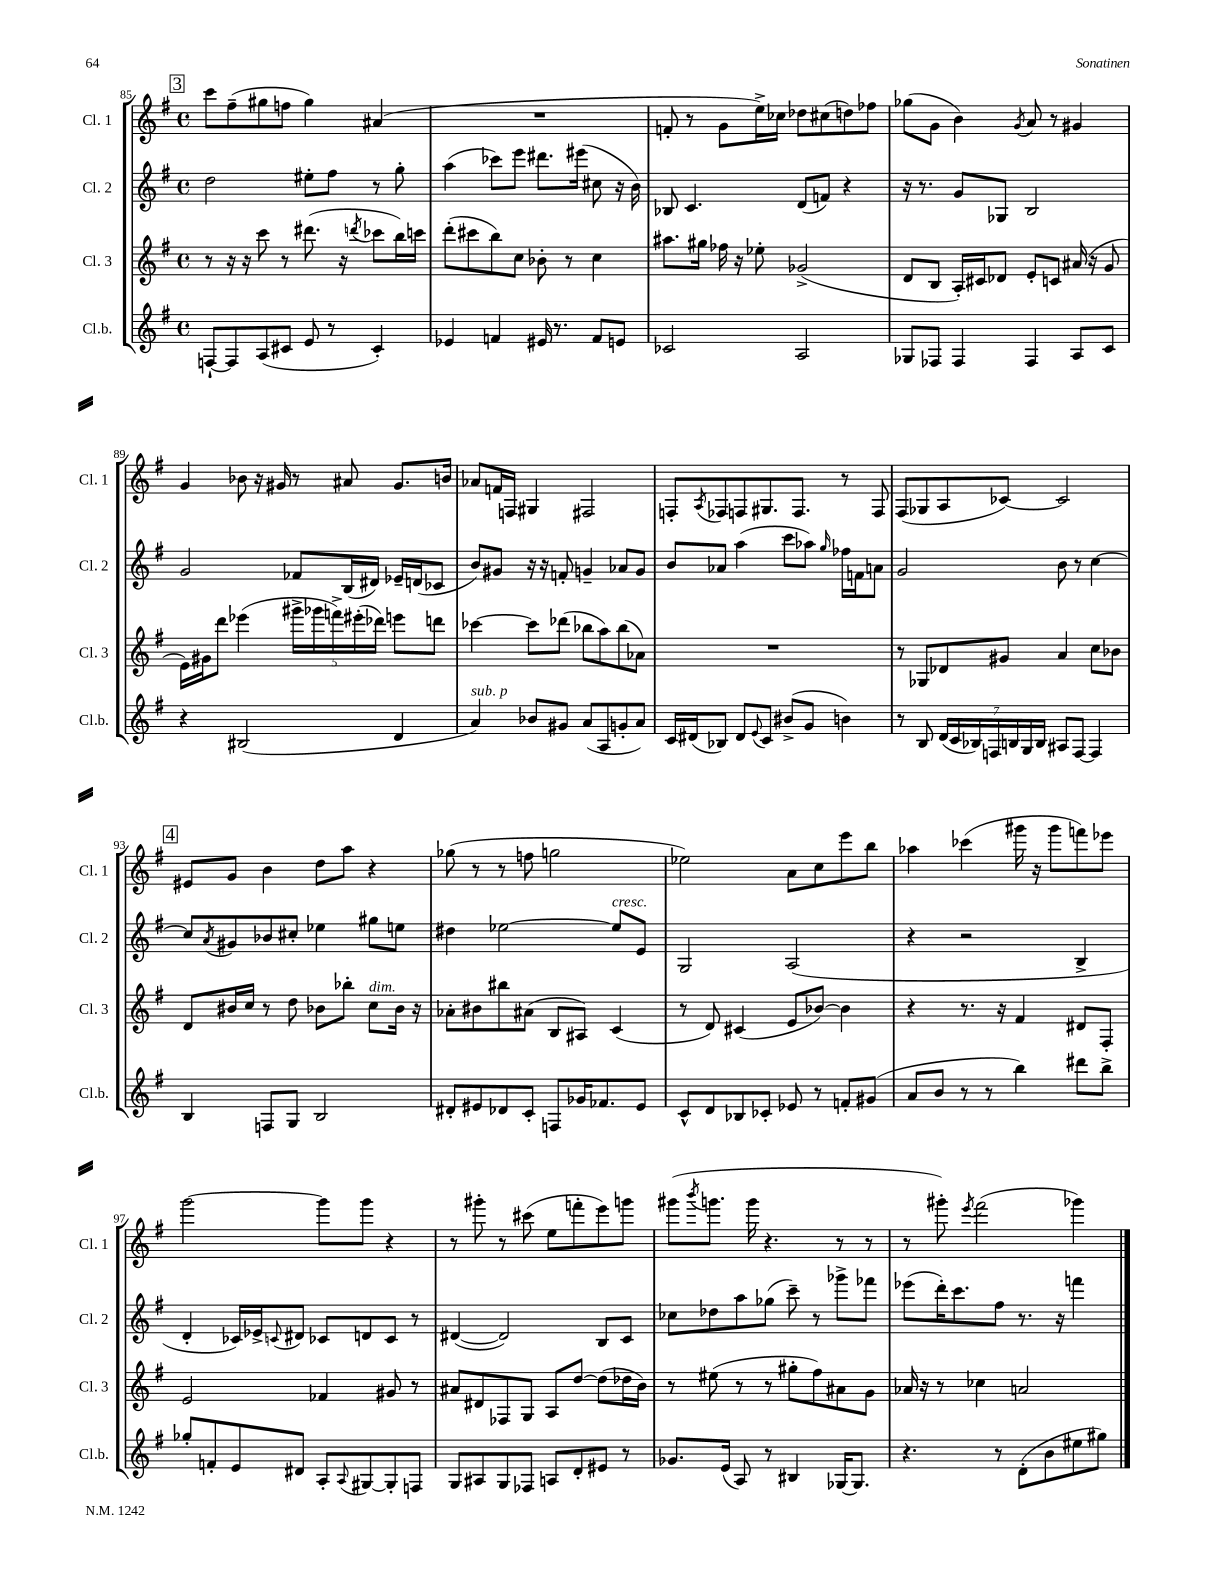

**kern	**kern	**kern	**kern
*staff4	*staff3	*staff2	*staff1
*clefG2	*clefG2	*clefG2	*clefG2
*k[f#]	*k[f#]	*k[f#]	*k[f#]
*M4/4	*M4/4	*M4/4	*M4/4
*met(c)	*met(c)	*met(c)	*met(c)
[8F`	8r	2dd	8ccc
8F]	16r	.	(8ff#~
.	16r	.	.
(8A	8ccc	.	8gg#
8c#	8r	.	8ff
8e	(8.ddd#	8ee#'	4gg#)
8r	.	8ff#	.
.	16r	.	.
.	8qddd	.	.
4c#')	8ccc-	8r	(4a#
.	16bb)	8gg'	.
.	16ccc	.	.
=	=	=	=
4e-	(8ddd'	(4aa	1r
.	8ccc#	.	.
4f	8bb)	8ccc-)	.
.	8cc	8eee	.
16e#	8b-'	8.ddd#	.
8.r	.	.	.
.	8r	.	.
.	.	(16eee#	.
8f	4cc	8cc#	.
8e	.	16r	.
.	.	16b)	.
=	=	=	=
2c-	8.aa#	8B-	8f'
.	.	4.c	8r
.	16gg#	.	.
.	16ff-	.	8g
.	16r	.	.
.	8ee-'	.	16ee^)
.	.	.	16cc-
2A	(2g-^	(8d	8dd-
.	.	8f)	(8cc#
.	.	4r	8dd)
.	.	.	8ff-
=	=	=	=
8G-	8d	16r	(8gg-
.	.	8.r	.
8F-	8B	.	8g
4F-	16A')	8g	4b)
.	16c#	.	.
.	8d-	8G-	.
.	.	.	8qg
4F-	8e'	2B	8a
.	8c	.	8r
8A	(16a#	.	4g#
.	16r	.	.
8c	8g	.	.
=	=	=	=
4r	16e)	2g	4g
.	16g#	.	.
.	8ddd	.	.
(2B#	(4eee-	.	8b-
.	.	.	16r
.	.	.	16g#
.	20ggg#^	8f-	8r
.	20ggg-	.	.
.	20fff^)	.	.
.	.	(16B	8a#
.	(20eee#'	.	.
.	.	16d#)	.
.	20ddd-)	.	.
4d	8eee	16e-~	8.g#
.	.	(16d	.
.	8ddd	8c-	.
.	.	.	16b
=	=	=	=
4a)	[4ccc-	8b)	8a-
.	.	8g#	16f
.	.	.	16F
8b-	8ccc-]	16r	4G#
.	.	16r	.
8g#	(8ddd-	8f'	.
(8a	8bb-	4g~	2F#
8A	8aa)	.	.
8g'	(8bb-	8a-	.
8a)	8a-)	8g	.
=	=	=	=
16c	1r	8b	8F'
(16d#	.	.	.
.	.	.	8qA
8B-)	.	8a-	8F-
8d#	.	(4aa	8F
8qqe	.	.	.
8c	.	.	8.G#
(8b#^	.	8ccc	.
.	.	.	8.F
8g	.	8aa-)	.
.	.	16qqgg	.
4b)	.	16ff-	8r
.	.	16f	.
.	.	8a	8F
=	=	=	=
8r	8r	2g	(8F#
8B	8G-	.	8G-
(28d	8d-	.	8A
28c	.	.	.
28B-)	.	.	.
28F	.	.	.
.	8g#	.	[8c-)
28B	.	.	.
28G	.	.	.
28B	.	.	.
8A#	4a	8b	2c-]
[8F	.	8r	.
4F]	8cc	[4cc	.
.	8b-	.	.
=	=	=	=
4B	8d	8cc]	8e#
.	.	8qa	.
.	16b#	8g#	8g
.	16cc	.	.
8F	8r	8b-	4b
8G	8dd	8cc#'	.
2B	8b-	4ee-	8dd
.	8bb-'	.	8aa
.	8cc	8gg#	4r
.	16b-	8ee	.
.	16r	.	.
=	=	=	=
8d#'	8a-'	4dd#	(8gg-
8e#	8b#	.	8r
8d-	8bb#	[2ee-	8r
8c'	(8a#	.	8ff
8F	8B	.	2gg
16g-	8A#)	.	.
8.f-	.	.	.
.	(4c	8ee-]	.
8e#	.	8e	.
=	=	=	=
8c^^	8r	2G	2ee-)
8d	8d)	.	.
8B-	(4c#	.	.
8c-'	.	.	.
8e-	8e	(2A	8a
8r	[8b-)	.	8cc
8f'	4b-]	.	8eee
(8g#	.	.	8bb
=	=	=	=
8a	4r	4r	4aa-
8b	.	.	.
8r	8.r	2r	(4ccc-
8r	.	.	.
.	16r	.	.
4bb)	4f#	.	16ggg#
.	.	.	16r
.	.	.	8ggg#
8ddd#	8d#	4B^	8fff)
8bb^	8F#'	.	8eee-
=	=	=	=
8gg-'	2e	4d'	[2ggg
8f'	.	.	.
8e	.	16c-)	.
.	.	16e-^	.
.	.	8qqc	.
8d#	.	8d#	.
8A'	4f-	8c-	8ggg]
8qqA	.	.	.
[8G#	.	8d	8ggg
8G#']	8g#	8c-	4r
8F	8r	8r	.
=	=	=	=
8G	8a#	([4d#	8r
8A#	8d#	.	8ggg#'
8G	8F-	2d#])	8r
8F-	8G	.	(8ccc#
8A	8A	.	8ee
8d'	[8dd	.	8fff'
8e#	(8dd]	8B	8eee)
8r	16dd-	8c	8ggg
.	16b)	.	.
=	=	=	=
8.g-	8r	8cc-	(8ggg#
.	.	.	8qbbb
.	(8ee#	8dd-	8.ggg
(16e	.	.	.
8A)	8r	8aa	.
.	.	.	16ggg
8r	8r	(8gg-	4.r
4B#	8gg#'	8ccc~)	.
.	8ff#)	8r	.
[16G-	8a#	8ggg-^	8r
8.G-]	.	.	.
.	8g	8fff-	8r
=	=	=	=
4.r	16a-	(8eee-	8r
.	16r	.	.
.	8r	16ddd')	8ggg#')
.	.	8.ccc	.
.	.	.	8qeee
.	4cc-	.	(2fff#
8r	.	8ff#	.
(8d'	2a	8.r	.
8b	.	.	.
.	.	16r	.
8ee#	.	4fff	4ggg-)
8gg#)	.	.	.
==	==	==	==
*-	*-	*-	*-
